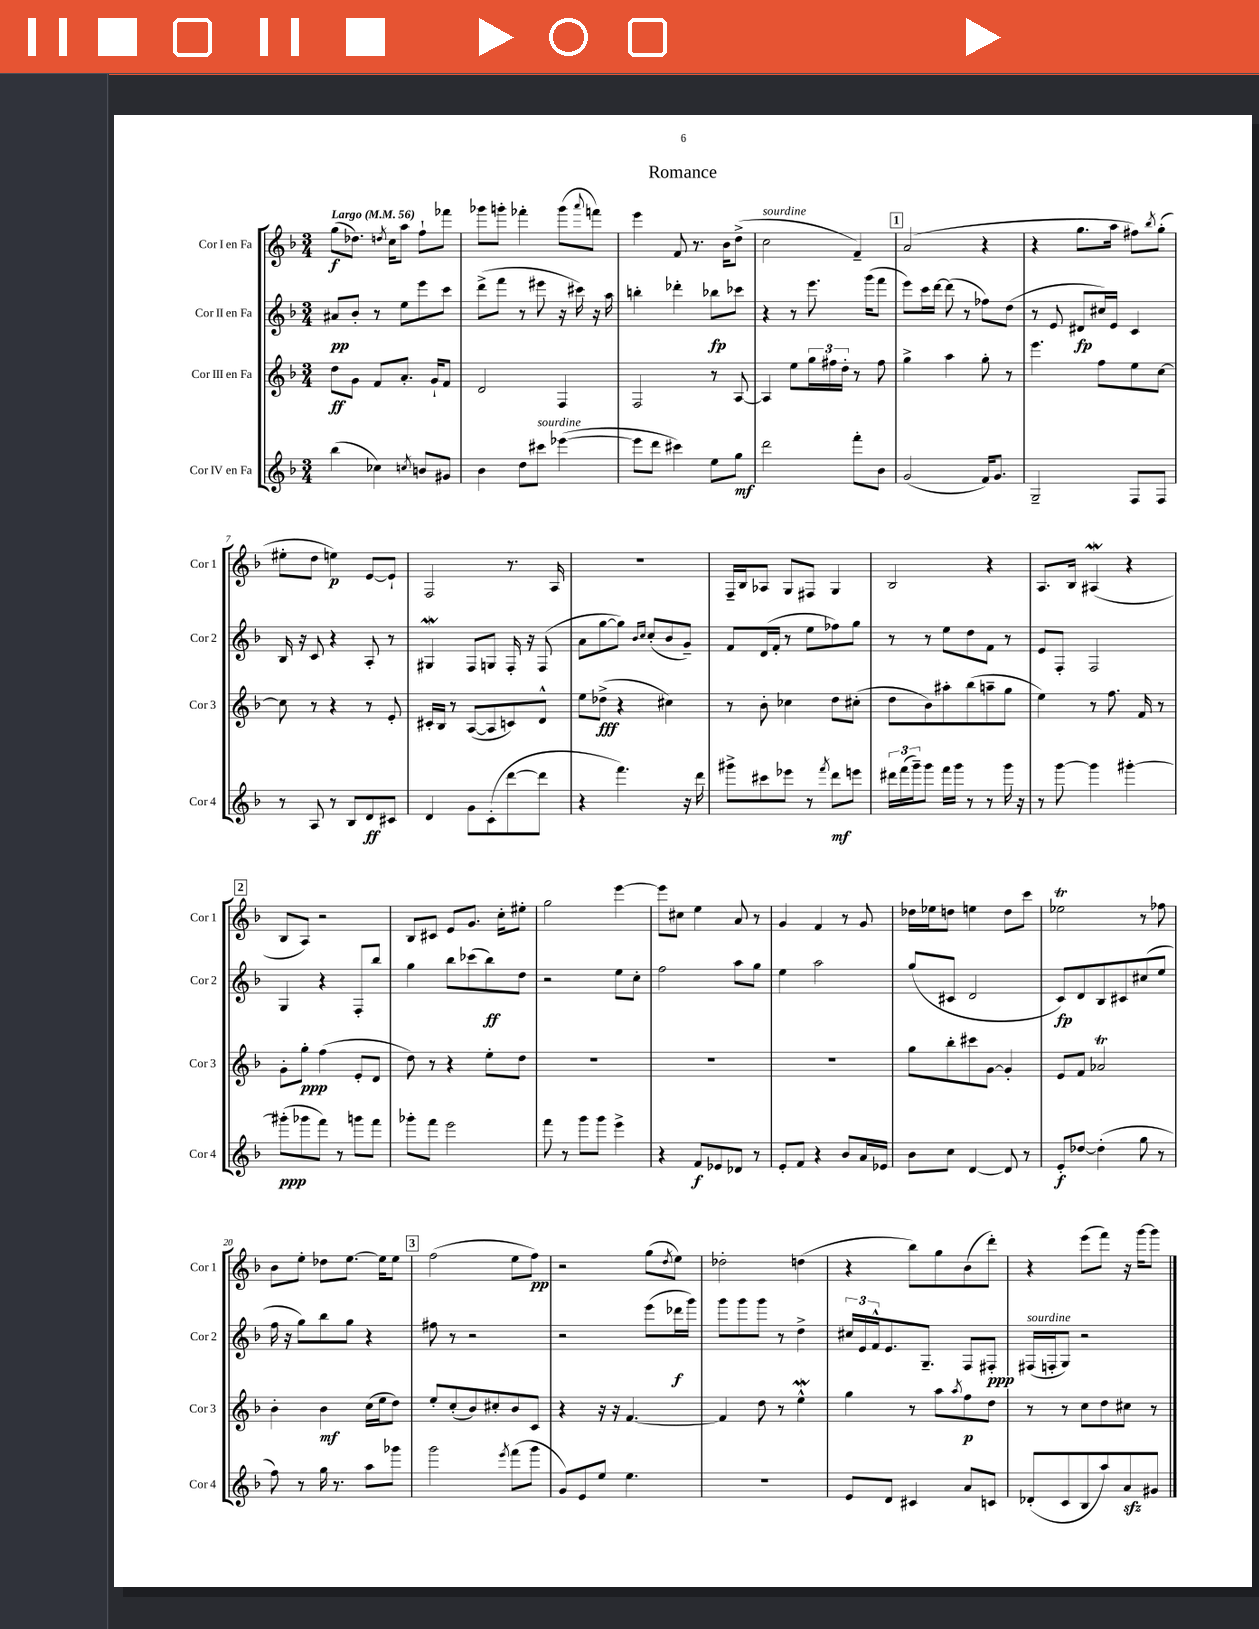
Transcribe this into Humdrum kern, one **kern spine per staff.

**kern	**dynam	**kern	**dynam	**kern	**dynam	**kern	**dynam
*part4	*part4	*part3	*part3	*part2	*part2	*part1	*part1
*staff4	*staff4	*staff3	*staff3	*staff2	*staff2	*staff1	*staff1
*I"Cor IV en Fa	*	*I"Cor III en Fa	*	*I"Cor II en Fa	*	*I"Cor I en Fa	*
*I'Cor 4	*	*I'Cor 3	*	*I'Cor 2	*	*I'Cor 1	*
*clefG2	*	*clefG2	*	*clefG2	*	*clefG2	*
*k[b-]	*	*k[b-]	*	*k[b-]	*	*k[b-]	*
*M3/4	*	*M3/4	*	*M3/4	*	*M3/4	*
*MM56	*	*MM56	*	*MM56	*	*MM56	*
=1	=1	=1	=1	=1	=1	=1	=1
!	!	!	!	!	!	!LO:TX:a:B:t=Largo	!
(4bb-\	.	8dd\L	ff	8a#X/L	pp	(8gg\L	f
.	.	8g\J	.	8b-'/J	.	8.dd-X\J)	.
4cc-X\)	.	8f/L	.	8r	.	.	.
.	.	.	.	.	.	8qddn/	.
.	.	.	.	.	.	16cc\KL	.
.	.	8.a'/J	.	8ee\L	.	8aa\J	.
8qccn/	.	.	.	.	.	.	.
8bn/L	.	.	.	8eee\	.	8ff`\L	.
.	.	16g`/KL	.	.	.	.	.
8g#X/J	.	8f/J	.	8ccc\J	.	8fff-X\J	.
=2	=2	=2	=2	=2	=2	=2	=2
4b-\	.	2d/	.	(8ddd^\L	.	8ggg-X\L	.
.	.	.	.	8fff\J	.	8gggn'\J	.
8dd\L	.	.	.	8r	.	4fff-X'\	.
!LO:TX:a:i:t=sourdine	!	!	!	!	!	!	!
8ccc#X\J	.	.	.	8eee#X\	.	.	.
([4eee-X\	.	4F/	.	16r	.	(8ggg\L	.
.	.	.	.	16ccc#X\)	.	.	.
.	.	.	.	.	.	8qqaaa/	.
.	.	.	.	16r	.	8fffn\J)	.
.	.	.	.	16aa\	.	.	.
=3	=3	=3	=3	=3	=3	=3	=3
8eee-\L]	.	2F/	.	4bbn'\	.	4eee\	.
8ddd\J	.	.	.	.	.	.	.
4ccc#X\)	.	.	.	4ddd-X'\	.	8f/	.
.	.	.	.	.	.	8.r	.
8ee\L	.	8r	.	8bb-X\L	fp	.	.
.	.	.	.	.	.	16b-\KL	.
8gg\J	mf	[8A/	.	8ccc-X\J	.	(8dd^\J	.
=4	=4	=4	=4	=4	=4	=4	=4
!	!	!	!	!	!	!LO:TX:a:i:t=sourdine	!
2ddd\	.	4A/]	.	4r	.	2cc\	.
.	.	8ee\L	.	8r	.	.	.
.	.	24gg\L	.	8.eee\	.	.	.
.	.	24ff#X\	.	.	.	.	.
.	.	24dd'\JJ	.	.	.	.	.
8fff'\L	.	8r	.	.	.	4f~/)	.
.	.	.	.	(16ggg\KL	.	.	.
8b-\J	.	8ff#\	.	8fff\J	.	.	.
!!LO:REH:place=s1:t=1
=5	=5	=5	=5	=5	=5	=5	=5
(2g/	.	4gg^\	.	8eee\L)	.	(2a/	.
.	.	.	.	16ccc\L	.	.	.
.	.	.	.	[16ddd\JJ	.	.	.
.	.	4aa\	.	(8ddd\]	.	.	.
.	.	.	.	8r	.	.	.
16f/KL)	.	8gg'\	.	8ff-X\L)	.	4r	.
8.g/J	.	.	.	.	.	.	.
.	.	8r	.	(8dd\J	.	.	.
=6	=6	=6	=6	=6	=6	=6	=6
2G~/	.	4.eee\	.	8r	.	4r	.
.	.	.	.	8e/	.	.	.
.	.	.	.	8d#X/L	fp	8.gg\L	.
.	.	8ff\L	.	16cc#X/L)	.	.	.
.	.	.	.	16e/JJ	.	16aa\Jk	.
8F/L	.	8ee\	.	4c/	.	8ff#X\L)	.
.	.	.	.	.	.	8qbb-/	.
8F/J	.	[8cc\J	.	.	.	(8gg'\J	.
!!LO:LB:g=z
=7	=7	=7	=7	=7	=7	=7	=7
8r	.	8cc\]	.	16B-/	.	8ee#X'\L	.
.	.	.	.	16r	.	.	.
8A/	.	8r	.	8c/	.	8dd\J	.
8r	.	4r	.	4r	.	4een\)	p
8B-/L	.	.	.	.	.	.	.
8d/	ff	8r	.	8A'/	.	[8e/L	.
8c#X/J	.	8e'/	.	8r	.	8e`/J]	.
=8	=8	=8	=8	=8	=8	=8	=8
4d/	.	16c#X'/LL	.	4G#XW/	.	2F/	.
.	.	16B-/JJ	.	.	.	.	.
.	.	8r	.	.	.	.	.
8g\L	.	([8A/L	.	8F/L	.	.	.
(8c'\	.	8A/]	.	8Gn/J	.	.	.
[8ddd\	.	8cn/)	.	16F'/	.	8.r	.
.	.	.	.	16r	.	.	.
8ddd\J]	.	8d^^/J	.	(8F/	.	.	.
.	.	.	.	.	.	16A/	.
=9	=9	=9	=9	=9	=9	=9	=9
4r	.	8ee\L	.	8a\L	.	2.r	.
.	.	(8dd-X^\J	fff	[8gg\	.	.	.
4.fff\)	.	4r	.	8gg\J])	.	.	.
.	.	.	.	16qqb-/LL	.	.	.
.	.	.	.	16qqcc/JJ	.	.	.
.	.	.	.	(8cc'/L	.	.	.
.	.	4cc#X\)	.	8b-/	.	.	.
16r	.	.	.	8g~/J)	.	.	.
16ddd\	.	.	.	.	.	.	.
=10	=10	=10	=10	=10	=10	=10	=10
8ggg#X^\L	.	8r	.	8f/L	.	16F~/LL	.
.	.	.	.	.	.	16B-/J	.
8ccc#X\	.	8b-'\	.	(16d/L	.	8A-X/J	.
.	.	.	.	16f'/JJ	.	.	.
8eee-X\J	.	4cc-X\	.	8r	.	8G/L	.
8r	.	.	.	8ee\L	.	8F#X/J	.
8qfff/	.	.	.	.	.	.	.
8ddd\L	mf	8dd\L	.	8ff-X\)	.	4G/	.
8eeen\J	.	(8cc#X'\J	.	8gg\J	.	.	.
=11	=11	=11	=11	=11	=11	=11	=11
24ddd#X\LL	.	8dd\L	.	8r	.	2B-/	.
(24fff\	.	.	.	.	.	.	.
24ggg~\J)	.	.	.	.	.	.	.
8ggg\J	.	8b-\)	.	8r	.	.	.
16fff\LL	.	8aa#X'\	.	8ee\L	.	.	.
16ggg\JJ	.	.	.	.	.	.	.
8r	.	(8bb-\	.	8dd\	.	.	.
8r	.	8aan~\	.	8f\J	.	4r	.
16ggg\	.	8gg\J	.	8r	.	.	.
16r	.	.	.	.	.	.	.
=12	=12	=12	=12	=12	=12	=12	=12
8r	.	4ee\)	.	8e/L	.	8.A/L	.
[8ggg\	.	.	.	8F'/J	.	.	.
.	.	.	.	.	.	16B-/Jk	.
4ggg\]	.	8r	.	2F/	.	(4A#XW/	.
.	.	8.ff\	.	.	.	.	.
[4ggg#X'\	.	.	.	.	.	4r	.
.	.	16f/	.	.	.	.	.
.	.	8r	.	.	.	.	.
!!LO:LB:g=z
!!LO:REH:place=s1:t=2
=13	=13	=13	=13	=13	=13	=13	=13
(8ggg#X'\L]	ppp	8g'\L	.	4G/	.	8B-/L	.
8ggg-X\	.	8gg'\J	ppp	.	.	8A/J)	.
8fff\J)	.	(4ff\	.	4r	.	2r	.
8r	.	.	.	.	.	.	.
8gggn\L	.	8e'/L	.	8F'/L	.	.	.
8fff\J	.	8d/J	.	8bb-/J	.	.	.
=14	=14	=14	=14	=14	=14	=14	=14
8ggg-X'\L	.	8dd\)	.	4gg\	.	8B-/L	.
8fff\J	.	8r	.	.	.	8c#X/J	.
2eee\	.	4r	.	8bb-\L	.	8e/L	.
.	.	.	.	(8ccc-X\	.	8.g/J	.
.	.	8ee'\L	.	8bb-\)	ff	.	.
.	.	.	.	.	.	16cc'\KL	.
.	.	8dd\J	.	8dd\J	.	8ee#X'\J	.
=15	=15	=15	=15	=15	=15	=15	=15
8fff\	.	2.r	.	2r	.	2gg\	.
8r	.	.	.	.	.	.	.
8ggg\L	.	.	.	.	.	.	.
8ggg\J	.	.	.	.	.	.	.
4eee^\	.	.	.	8ee\L	.	[4eee\	.
.	.	.	.	8cc'\J	.	.	.
=16	=16	=16	=16	=16	=16	=16	=16
4r	.	2.r	.	2ff\	.	8eee\L]	.
.	.	.	.	.	.	8cc#X\J	.
8f/L	f	.	.	.	.	4ee\	.
8e-X/	.	.	.	.	.	.	.
8d-X/J	.	.	.	8aa\L	.	8a/	.
8r	.	.	.	8gg\J	.	8r	.
=17	=17	=17	=17	=17	=17	=17	=17
8e'/L	.	2.r	.	4ee\	.	4g/	.
8f/J	.	.	.	.	.	.	.
4r	.	.	.	2aa\	.	4f/	.
8b-/L	.	.	.	.	.	8r	.
16a/L	.	.	.	.	.	8g/	.
16e-X/JJ	.	.	.	.	.	.	.
=18	=18	=18	=18	=18	=18	=18	=18
8b-\L	.	8gg\L	.	(8gg/L	.	16dd-X\LL	.
.	.	.	.	.	.	16ee-X\J	.
8cc\J	.	8bb-'\	.	8c#X/J	.	8ddn\J	.
[4d/	.	8ccc#X\	.	2d/	.	4een\	.
.	.	[8g\J	.	.	.	.	.
8d/]	.	4g'/]	.	.	.	8dd\L	.
8r	.	.	.	.	.	8ccc\J	.
=19	=19	=19	=19	=19	=19	=19	=19
8e'/L	f	8e/L	.	8c/L)	fp	2ee-XT\	.
[8dd-X/J	.	8f/J	.	8d/	.	.	.
(4dd-'\]	.	2a-XT/	.	8B-/	.	.	.
.	.	.	.	8c#X/	.	.	.
8gg\	.	.	.	(8cc#X/	.	8r	.
8r	.	.	.	8ee/J	.	8ff-X\	.
!!LO:LB:g=z
=20	=20	=20	=20	=20	=20	=20	=20
8ff\)	.	4b-'\	.	16ff\	.	8b-\L	.
.	.	.	.	16r	.	.	.
8r	.	.	.	8gg\L)	.	8ee'\J	.
16gg\	.	4b-\	mf	8bb-\	.	8dd-X\L	.
8.r	.	.	.	.	.	.	.
.	.	.	.	8gg\J	.	[8.ee\J	.
8aa\L	.	(16cc\LL	.	4r	.	.	.
.	.	16ee\J	.	.	.	16ee\KL]	.
8ggg-X\J	.	8dd\J)	.	.	.	8ee\J	.
!!LO:REH:place=s1:t=3
=21	=21	=21	=21	=21	=21	=21	=21
2ggg\	.	8ee'/L	.	8ff#X\	.	(2ff\	.
.	.	(8cc'/	.	8r	.	.	.
.	.	8b-/)	.	2r	.	.	.
.	.	8cc#X'/	.	.	.	.	.
8qeee/	.	.	.	.	.	.	.
(8fff\L	.	8b-/	.	.	.	8ee\L	.
8ggg\J	.	8c/J	.	.	.	8ff\J)	pp
=22	=22	=22	=22	=22	=22	=22	=22
8g/L)	.	4r	.	2r	.	2r	.
8e/	.	.	.	.	.	.	.
8ee/J	.	16r	.	.	.	.	.
.	.	16r	.	.	.	.	.
4.ee\	.	[4.f/	.	.	.	.	.
.	.	.	.	(8eee\L	.	(8gg\L	.
.	.	.	.	.	.	8qdd/	.
.	.	.	.	16ddd-X\L	f	8ee\J)	.
.	.	.	.	16ggg\JJ)	.	.	.
=23	=23	=23	=23	=23	=23	=23	=23
2.r	.	4f/]	.	8ggg\L	.	2dd-X'\	.
.	.	.	.	8ggg\	.	.	.
.	.	8dd\	.	8ggg\J	.	.	.
.	.	8r	.	8r	.	.	.
.	.	4eeW^^\	.	4dd^\	.	(4ddn\	.
=24	=24	=24	=24	=24	=24	=24	=24
8e/L	.	4gg\	.	24cc#X/LL	.	4r	.
.	.	.	.	24e/	.	.	.
.	.	.	.	24f^^/J	.	.	.
8d/J	.	.	.	8.e/	.	.	.
4c#X/	.	8r	.	.	.	8bb-\L)	.
.	.	.	.	8.G~/J	.	.	.
.	.	8aa\L	.	.	.	8gg\	.
.	.	8qaa/	.	.	.	.	.
8a/L	.	8ff\	p	8F/L	.	(8b-\	.
8cn/J	.	8dd\J	.	8F#X'/J	ppp	8ddd'\J)	.
=25	=25	=25	=25	=25	=25	=25	=25
!	!	!	!	!LO:TX:a:i:t=sourdine	!	!	!
(8d-X'/L	.	8r	.	(16F#X/LL	.	4r	.
.	.	.	.	16Fn'/J	.	.	.
8c/	.	8r	.	8G/J)	.	.	.
8B-/	.	8cc\L	.	2r	.	(8eee\L	.
8aa/)	.	8dd\	.	.	.	8fff\J)	.
8azz/	.	8cc#X\J	.	.	.	16r	.
.	.	.	.	.	.	[16ggg\KL	.
8g#X/J	.	8r	.	.	.	8ggg\J]	.
==	==	==	==	==	==	==	==
*-	*-	*-	*-	*-	*-	*-	*-
